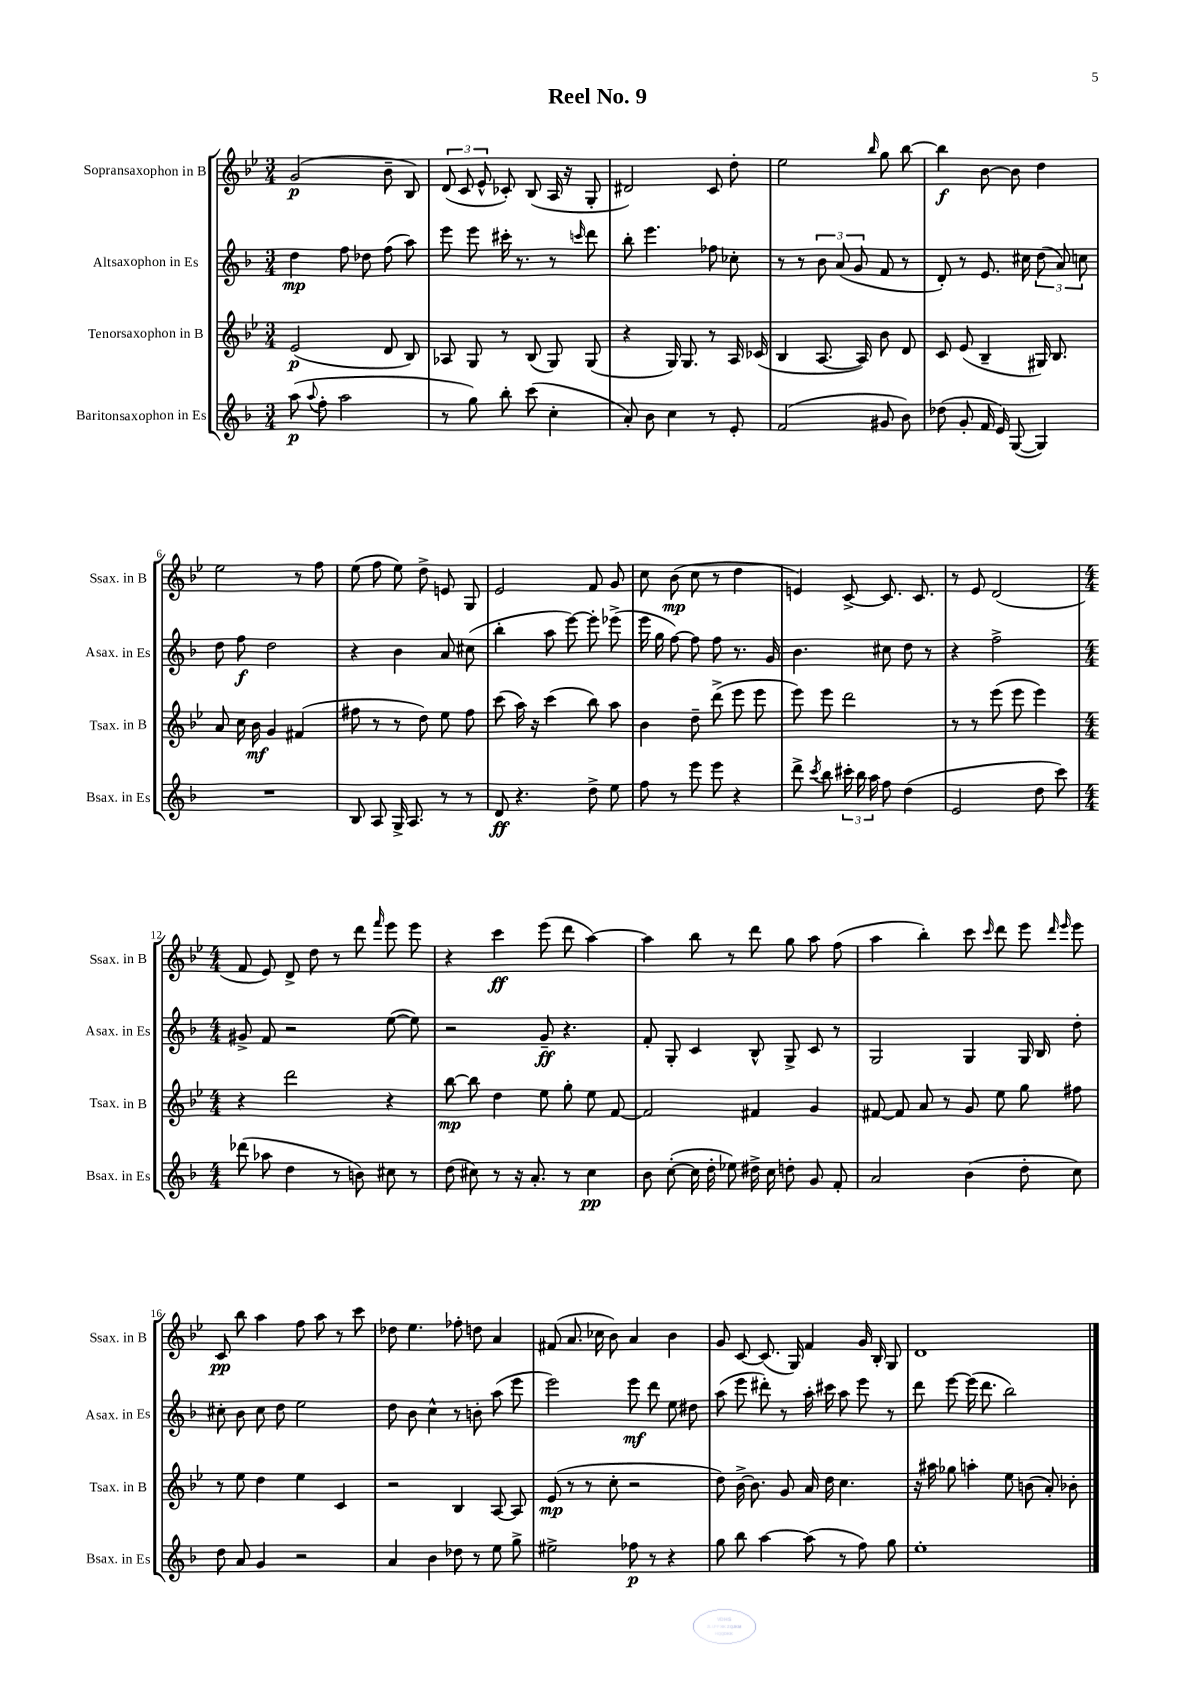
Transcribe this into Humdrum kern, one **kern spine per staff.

**kern	**kern	**kern	**kern
*staff4	*staff3	*staff2	*staff1
*clefG2	*clefG2	*clefG2	*clefG2
*k[b-]	*k[b-e-]	*k[b-]	*k[b-e-]
*M3/4	*M3/4	*M3/4	*M3/4
(8aa	(2e-	4dd	(2g
8qqaa	.	.	.
8ff'	.	.	.
2aa	.	8ff	.
.	.	8dd-	.
.	8d	(8ff	8b-~
.	8B-)	8aa)	8B-)
=	=	=	=
8r	8A-	8eee	(12d
.	.	.	12c
8gg)	8G	8eee	.
.	.	.	12e-^^
8bb-'	8r	16ccc#'	8c-')
.	.	8.r	.
(8ccc	(8B-	.	(8B-
4cc'	8G)	8r	16A
.	.	.	16r
.	.	16qqccc	.
.	(8G	8ddd	8G'
=	=	=	=
8a')	4r	8bb-'	2d#)
8b-	.	4.eee	.
4cc	16G)	.	.
.	8.G	.	.
8r	8r	8ff-	8c
8e'	16A	8cc-'	8dd'
.	(16c-	.	.
=	=	=	=
(2f	4B-	8r	2ee-
.	.	8r	.
.	[8.A	12b-	.
.	.	(12a	.
.	.	12g	.
.	16A])	.	.
.	.	.	16qqbb-
8g#	8b-	8f	8gg
8b-)	8d	8r	[8bb-
=	=	=	=
(8dd-	8c	8d')	4bb-]
8g'	(8e-	8r	.
16f	4B-~	8.e	[8b-
16e)	.	.	.
([8G	.	.	8b-]
.	.	16cc#	.
4G])	16G#)	(12dd	4dd
.	8.B-	.	.
.	.	12a)	.
.	.	12cc	.
=	=	=	=
2.r	8a	8dd	2ee-
.	16cc	8ff	.
.	16b-	.	.
.	4g	2dd	.
.	(4f#	.	8r
.	.	.	8ff
=	=	=	=
8B-	8ff#	4r	(8ee-
8A	8r	.	8ff
16G^	8r	4b-	8ee-)
8.A	.	.	.
.	8dd)	.	8dd^
8r	8ee-	8a	8e
8r	8ff#	(8cc#	8G
=	=	=	=
8d	(8ccc	4bb-'	2e-
4.r	16aa)	.	.
.	16r	.	.
.	(4ccc	8aa	.
.	.	[8eee)	.
8dd^	8bb-)	8eee']	8f
8ee	8aa	(8eee-^	8g
=	=	=	=
8ff	4b-	16eee	8cc
.	.	16gg	.
8r	.	[8ff)	(8b-
8eee	8dd~	8ff]	8cc
8eee	(8ddd^	8ff	8r
4r	8eee-	8.r	4dd
.	8eee-	.	.
.	.	16g	.
=	=	=	=
8ddd^	8eee-)	4.b-	4e)
8qccc	.	.	.
8bb-	8eee-	.	.
24ccc#'	2ddd	.	[8c^
24bb-	.	.	.
24aa	.	.	.
8ff	.	8cc#	8.c]
(4dd	.	8dd	.
.	.	.	8.c
.	.	8r	.
=	=	=	=
2e	8r	4r	8r
.	8r	.	8e-
.	(8eee-	2ff^	(2d
.	8eee-	.	.
8dd	4eee-)	.	.
8ccc)	.	.	.
=	=	=	=
*M4/4	*M4/4	*M4/4	*M4/4
(8ddd-	4r	8g#^	8f
8aa-	.	8f	8e-)
4dd	2ddd	2r	8d^
.	.	.	8dd
8r	.	.	8r
8b)	.	.	8ddd
.	.	.	16qqfff
8cc#	4r	([8ee	8eee-
8r	.	8ee])	8eee-
=	=	=	=
(8dd	[8bb-	2r	4r
8cc#)	8bb-]	.	.
8r	4dd	.	4ccc
16r	.	.	.
8.a'	.	.	.
.	8ee-	8g~	(8eee-
8r	8gg'	4.r	8ddd
4cc#	8ee-	.	[4aa)
.	[8f	.	.
=	=	=	=
8b-	2f]	8f'	4aa]
([8cc'	.	8G'	.
16cc]	.	4c	8bb-
16dd'	.	.	.
8ee-)	.	.	8r
16dd#^	4f#	8B-^^	8ddd
16cc	.	.	.
8dd'	.	8G^	8gg
8g	4g	8c	8aa
8f'	.	8r	(8ff
=	=	=	=
2a	[8f#	2G	4aa
.	8f#]	.	.
.	8a	.	4bb-')
.	8r	.	.
(4b-	8g	4G	8ccc
.	.	.	16qqccc
.	8ee-	.	8ddd
8dd'	8gg	16G	8eee-
.	.	16B-	.
.	.	.	16qqddd
.	.	.	16qqeee-
8cc)	8ff#	8dd'	8eee-
=	=	=	=
8dd	8r	8cc#'	8c
8a	8ee-	8b-	8bb-
4g	4dd	8cc#	4aa
.	.	8dd	.
2r	4ee-	2ee	8ff
.	.	.	8aa
.	4c	.	8r
.	.	.	8ccc
=	=	=	=
4a	2r	8dd	8dd-
.	.	8b-	4.ee-
4b-	.	4cc^^	.
8dd-	4B-	8r	8ff-'
8r	.	8b'	8dd
8ee	[8A	(8aa	4a
8gg^	8A]	8eee	.
=	=	=	=
2ee#^	(8e-	2eee)	(8f#
.	8r	.	8.a
.	8r	.	.
.	.	.	16cc-
.	8cc'	.	8b-)
8ff-	2r	8eee	4a
8r	.	8ddd	.
4r	.	8ee	4b-
.	.	8dd#	.
=	=	=	=
8gg	8dd)	(8aa	8g
8bb-	[16b-^	8eee	[8c
.	8.b-]	.	.
[4aa	.	8ddd#')	(8.c]
.	8g	8r	.
.	.	.	16G)
(8aa]	16a	16aa'	4f
.	16dd	16ccc#	.
8r	4.cc	8aa	.
8ff)	.	8eee	16g
.	.	.	16B-'
8gg	.	8r	8G
=	=	=	=
1ee'	16r	8ddd	1d
.	16aa#	.	.
.	8gg-	[8eee	.
.	4aa'	(16eee]	.
.	.	8.ddd	.
.	8ee-	2bb-)	.
.	(8b	.	.
.	8a')	.	.
.	8b-'	.	.
==	==	==	==
*-	*-	*-	*-
